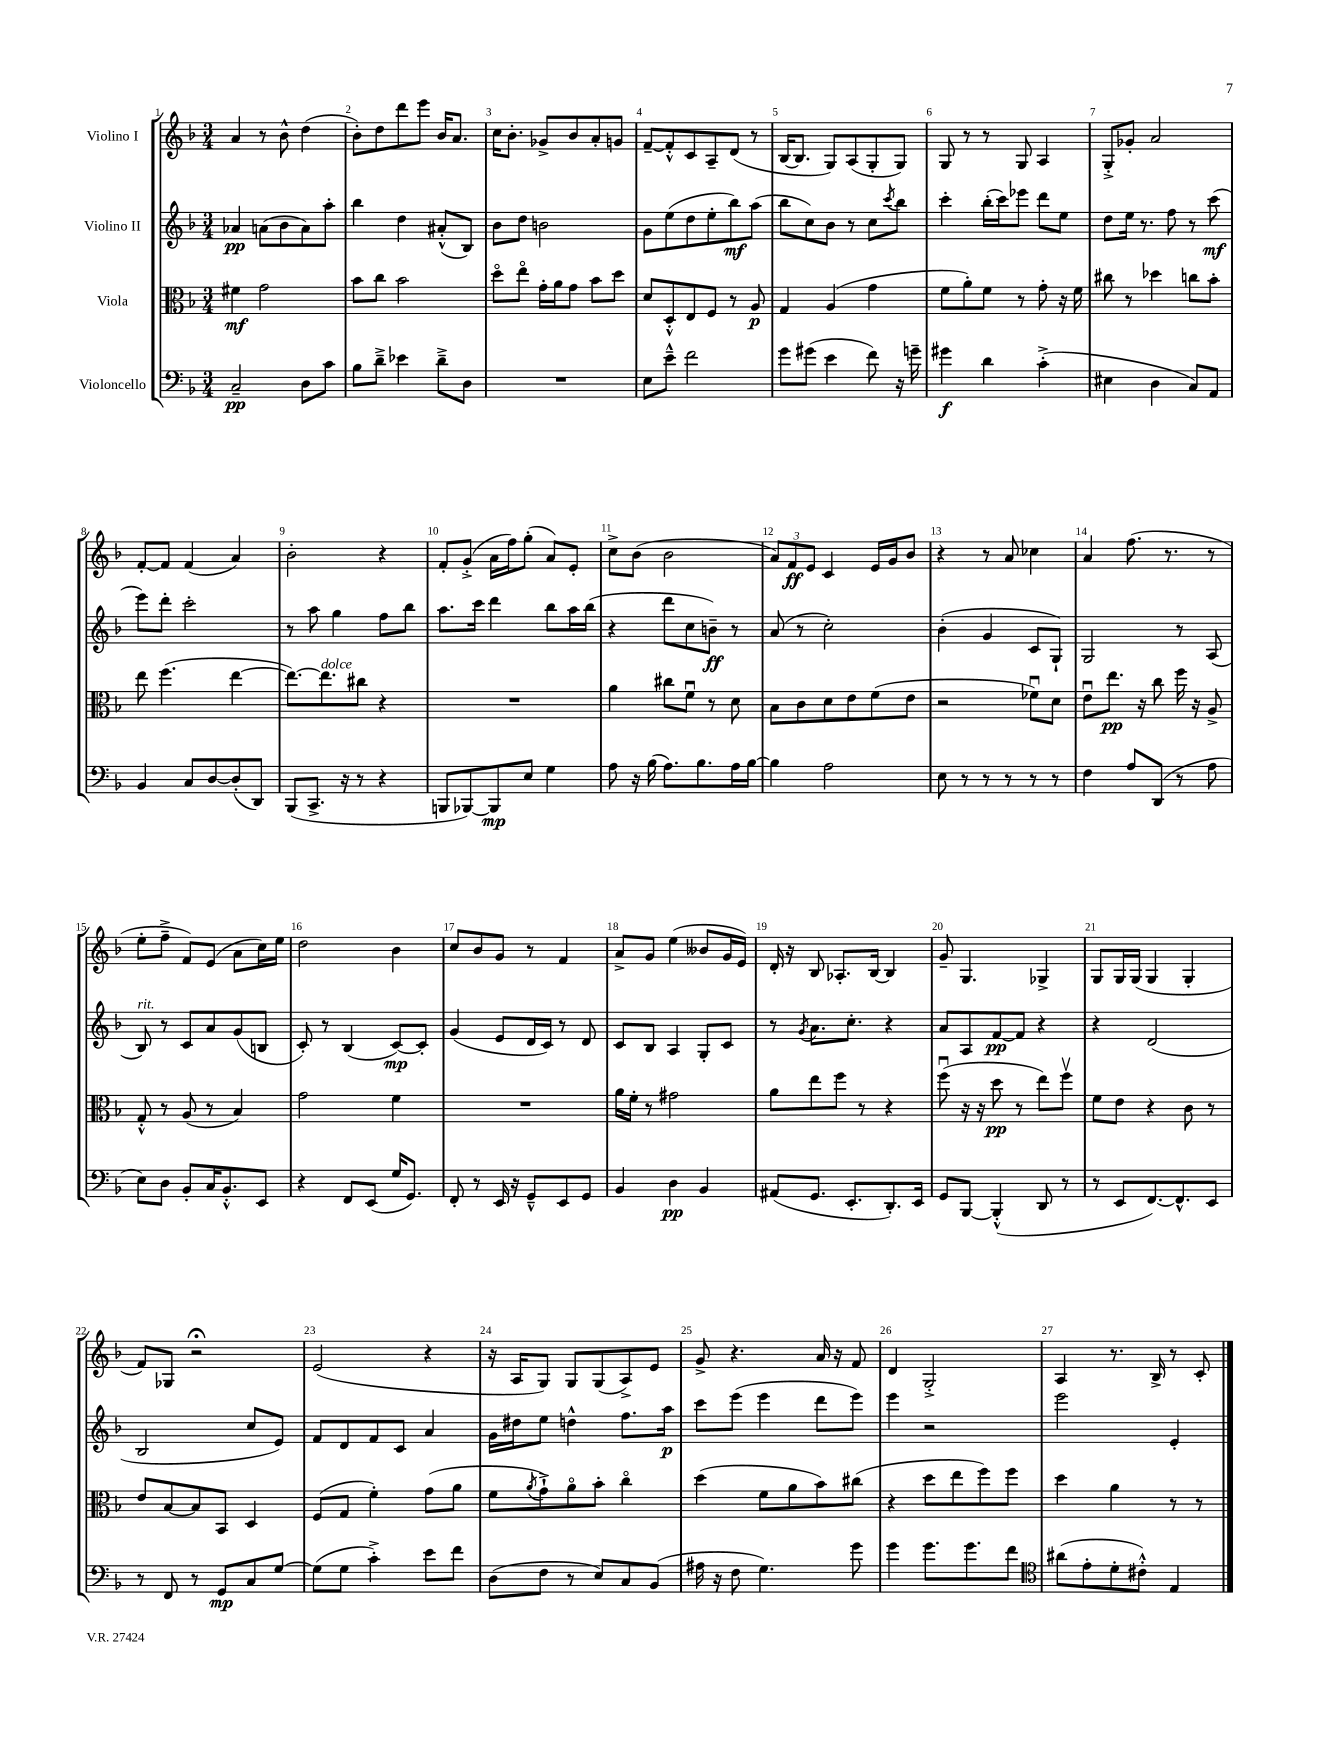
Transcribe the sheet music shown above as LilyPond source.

<<
\new StaffGroup <<
\new Staff = "s0" \with { instrumentName = "Violino I" } {
    \clef treble \key f \major \numericTimeSignature \time 3/4
    a'4 r8 bes'8-^ d''4( |
    bes'8-.) d''8 d'''8 e'''8 bes'16 a'8. |
    c''16 bes'8.-. ges'8-> bes'8 a'8-. g'8 |
    f'8~-- f'8-.-^ c'8 a8-- d'8( r8 |
    bes16~ bes8. g8) a8( g8-. g8) |
    g8 r8 r8 g8 a4 |
    g8-.-> ges'8-. a'2 |
    f'8~-. f'8 f'4( a'4) |
    bes'2-. r4 |
    f'8-. g'8-.->( a'16 f''16) g''8-.( a'8) e'8-. |
    c''8-> bes'8( bes'2 |
    \tuplet 3/2 { a'8) f'8\ff e'8 } c'4 e'16 g'16 bes'8 |
    r4 r8 a'8 ces''4 |
    a'4 f''8.( r8. r8 |
    e''8-. f''8---> f'8) e'8( a'8 c''16) e''16 |
    d''2 bes'4 |
    c''8 bes'8 g'8 r8 f'4 |
    a'8-> g'8 e''4( beses'8 g'16 e'16) |
    d'16-. r16 bes8 aes8.-. bes16~ bes4 |
    g'8-- g4. ges4-> |
    g8 g16 g16( g4 g4-. |
    f'8) ges8 r2\fermata |
    e'2( r4 |
    r16 a16 g8) g8 g8( a8->) e'8 |
    g'8-> r4. a'16 r16 f'8 |
    d'4 g2-.-> |
    a4 r8. bes16-> r8 c'8-. \bar "|." |
}
\new Staff = "s1" \with { instrumentName = "Violino II" } {
    \clef treble \key f \major \numericTimeSignature \time 3/4
    aes'4\pp a'8( bes'8 a'8) a''8-. |
    bes''4 d''4 ais'8-.-^( bes8) |
    bes'8 d''8 b'2 |
    g'8 e''8( d''8 e''8-. bes''8\mf) a''8( |
    bes''8 c''8) bes'8 r8 c''8 \acciaccatura { c'''8 } bes''8 |
    c'''4-. bes''16-.( c'''16) ees'''8 d'''8 e''8 |
    d''8 e''16 r8. f''8 r8 c'''8\mf( |
    e'''8) d'''8-. c'''2-. |
    r8 a''8 g''4 f''8 bes''8 |
    a''8. c'''16 d'''4 bes''8 a''16 bes''16( |
    r4 d'''8 c''8 b'8--\ff) r8 |
    a'8( r8 c''2-.) |
    bes'4-.( g'4 c'8 g8-!) |
    g2 r8 a8( |
    bes8^\markup { \italic "rit." }) r8 c'8 a'8 g'8( b8 |
    c'8-.) r8 bes4( c'8~\mp) c'8-. |
    g'4( e'8 d'16 c'16) r8 d'8 |
    c'8 bes8 a4 g8-. c'8 |
    r8 \acciaccatura { g'8 } a'8. c''8.-. r4 |
    a'8 a8 f'8~\pp f'8 r4 |
    r4 d'2( |
    bes2 c''8 e'8) |
    f'8 d'8 f'8 c'8 a'4 |
    g'16 dis''16 e''8 d''4-^ f''8. a''16\p |
    c'''8 e'''8( e'''4 d'''8 e'''8) |
    e'''4 r2 |
    e'''2 e'4-. \bar "|." |
}
\new Staff = "s2" \with { instrumentName = "Viola" } {
    \clef alto \key f \major \numericTimeSignature \time 3/4
    fis'4\mf g'2 |
    bes'8 c''8 bes'2 |
    d''8\flageolet e''8\flageolet g'16-. a'16 g'8 bes'8 d''8 |
    d'8 d8-.-^ e8 f8 r8 a8\p |
    g4 a4( g'4 |
    f'8 a'8-.) f'8 r8 g'8-. r16 f'16 |
    cis''8 r8 des''4 c''8 bes'8-. |
    e''8 f''4.( e''4~ |
    e''8.~) e''8.^\markup { \italic "dolce" } cis''8 r4 |
    R2. |
    a'4 cis''8 f'8\downbow r8 d'8 |
    bes8 c'8 d'8 e'8 f'8( e'8 |
    r2 fes'8\downbow) d'8 |
    e'8\downbow e''8.\pp r16 c''8 f''16 r16 a8-> |
    g8-.-^ r8 a8( r8 bes4) |
    g'2 f'4 |
    R2. |
    a'16 f'16-. r8 gis'2 |
    a'8 e''8 f''8 r8 r4 |
    f''8\downbow( r16 r16 d''8\pp r8 e''8) f''8\upbow |
    f'8 e'8 r4 c'8 r8 |
    e'8 bes8~ bes8 bes,8 d4 |
    f8( g8 f'4-.) g'8( a'8 |
    f'8 \acciaccatura { a'8 } g'8-!->) a'8\flageolet bes'8-. c''4\flageolet |
    d''4( f'8 a'8 bes'8) cis''8( |
    r4 d''8 e''8 f''8) f''8 |
    d''4 a'4 r8 r8 \bar "|." |
}
\new Staff = "s3" \with { instrumentName = "Violoncello" } {
    \clef bass \key f \major \numericTimeSignature \time 3/4
    c2--\pp d8 c'8 |
    bes8 d'8---> ees'4 d'8---> d8 |
    R2. |
    e8 e'8---^ f'2 |
    g'8 gis'8( e'4 f'8) r16 g'16-- |
    gis'4\f d'4 c'4-.->( |
    eis4 d4 c8) a,8 |
    bes,4 c8 d8~ d8-.( d,8) |
    bes,,8( c,8.-> r16 r8 r4 |
    b,,8 bes,,8~) bes,,8\mp e8 g4 |
    a8 r16 bes16( a8.) bes8. a16 bes16~ |
    bes4 a2 |
    e8 r8 r8 r8 r8 r8 |
    f4 a8 d,8( r8 a8 |
    e8) d8 bes,8-. c16 bes,8.-.-^ e,8 |
    r4 f,8 e,8( g16 g,8.) |
    f,8-. r8 e,16 r16 g,8---^ e,8 g,8 |
    bes,4 d4\pp bes,4 |
    ais,8( g,8. e,8.-. d,8.-.) e,16 |
    g,8 bes,,8~ bes,,4-.-^( d,8 r8 |
    r8 e,8 f,8.~) f,8.-^ e,8 |
    r8 f,8 r8 g,8\mp c8 g8~ |
    g8( g8 c'4-.->) e'8 f'8 |
    d8( f8 r8 e8) c8 bes,8( |
    ais16 r16 f8 g4.) g'8 |
    g'4 g'8. g'8. f'8 |
    \clef tenor ais'8( e'8-. d'8-. cis'8-.-^) e4 \bar "|." |
}
>>
>>
\layout { \context { \Score \override BarNumber.break-visibility = ##(#f #t #t) barNumberVisibility = #all-bar-numbers-visible } }
